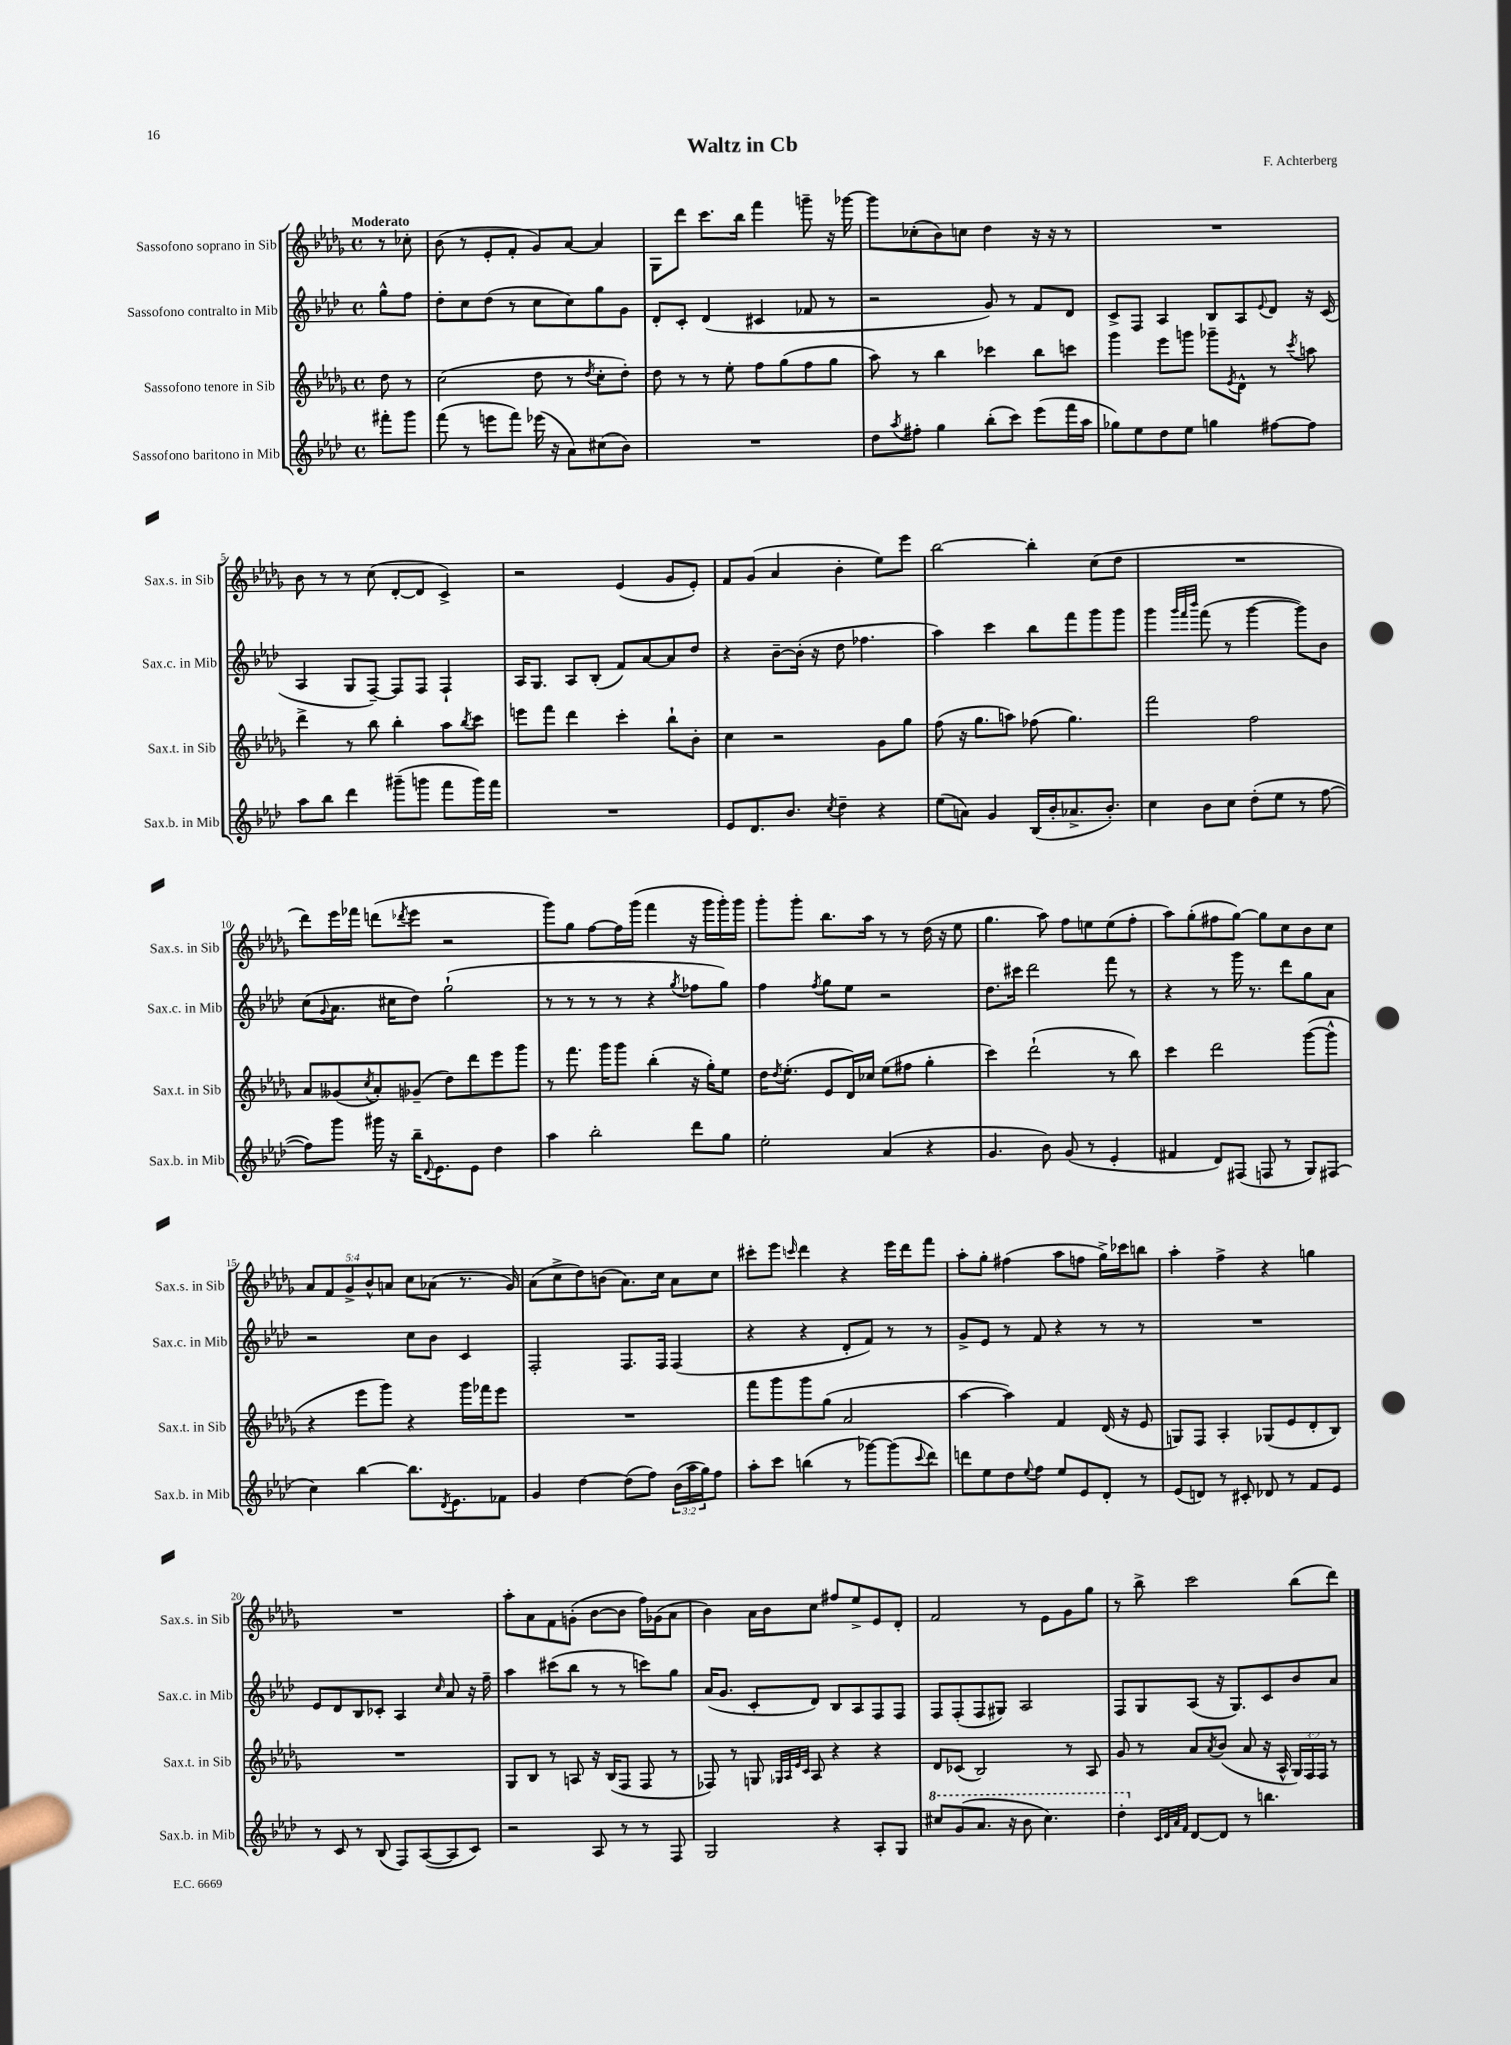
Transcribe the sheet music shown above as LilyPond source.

\header { title = "Waltz in Cb" composer = "F. Achterberg" }
<<
\new StaffGroup <<
\new Staff = "s0" \with { instrumentName = "Sassofono soprano in Sib" shortInstrumentName = "Sax.s. in Sib" } {
    \clef treble \key des \major \defaultTimeSignature \time 4/4 \override Staff.TupletNumber.text = #tuplet-number::calc-fraction-text \partial 4 \tempo "Moderato"
    r8 ces''8-. |
    bes'8( r8 ees'8-. f'8-. ges'8) aes'8~ aes'4 |
    ges8 des'''8 c'''8. bes''16 f'''4 g'''8-- r16 ges'''16~ |
    ges'''8 ces''8-.( bes'8) c''8 des''4 r16 r16 r8 |
    R1 |
    bes'8 r8 r8 c''8( des'8~-. des'8 c'4->) |
    r2 ees'4( ges'8 ees'8-.) |
    f'8 ges'8( aes'4 bes'4-. ees''8) ees'''8 |
    bes''2~ bes''4-. c''8( des''8 |
    R1 |
    des'''8) ees'''16 fes'''16 d'''8( \acciaccatura { des'''8 } ees'''8 r2 |
    ges'''8) ges''8 f''8~ f''16 ges'''16( f'''4 r16 ges'''16 ges'''16-.) ges'''16 |
    ges'''8-. ges'''8-. bes''8. aes''16 r8 r8 des''16( r16 ees''8 |
    ges''4. aes''8) f''8 e''8 e''8( f''8-. |
    aes''8) ges''8-.( fis''8 ges''8~) ges''8 c''8 bes'8 c''8 |
    \tuplet 5/4 { aes'8 f'8 ges'8-> bes'8-^ a'8 } c''8 aes'8( r8. ges'16) |
    aes'8( c''8-> des''8) b'8( aes'8.) c''16 aes'8 c''8 |
    cis'''8-. ees'''8 \grace { c'''16 } des'''4 r4 ees'''16 des'''16 f'''8 |
    aes''8-. ges''8-. fis''4( aes''8 f''8 ges''16->) ces'''16 b''8 |
    aes''4-. f''4-> r4 g''4 |
    R1 |
    aes''8-. aes'8 f'8 g'8-.( bes'8~ bes'8 f''16) ges'16( aes'8 |
    bes'4) aes'16 bes'16 c''8 fis''8 ees''8-> ees'8 des'8-. |
    f'2 r8 ees'8 ges'8 ges''8 |
    r8 bes''8-> c'''2 bes''8( des'''8) \bar "|." |
}
\new Staff = "s1" \with { instrumentName = "Sassofono contralto in Mib" shortInstrumentName = "Sax.c. in Mib" } {
    \clef treble \key aes \major \defaultTimeSignature \time 4/4 \partial 4
    g''8-^ f''8 |
    des''8-. c''8 des''8( r8 c''8 c''8) g''8 g'8 |
    des'8-. c'8-. des'4( cis'4 fes'8 r8 |
    r2 g'8) r8 f'8 des'8 |
    c'8-> f8 aes4 bes8 aes8 \appoggiatura { ees'8 } des'8 r16 c'16( |
    aes4 g8 f8~--) f8 f8 f4-! |
    aes16 g8. aes8 bes8-.( f'8) aes'8~ aes'8 des''8 |
    r4 bes'8~-- bes'16-.( r16 des''8 fes''4. |
    aes''4) c'''4 bes''8 f'''8 g'''8 g'''8 |
    g'''4 \grace { g'''32 f'''32 bes'''32 } f'''8( r8 g'''4~ g'''8) bes'8 |
    c''8( \appoggiatura { g'8 } aes'8. cis''16 des''8) g''2-!( |
    r8 r8 r8 r8 r4 \acciaccatura { g''8 } fes''8 g''8) |
    f''4 \acciaccatura { f''8 } g''8 ees''8 r2 |
    des''8. cis'''16 des'''2 f'''8 r8 |
    r4 r8 g'''16 r8. des'''8 g''8 aes'8 |
    r2 c''8 bes'8 c'4 |
    f2-. f8. f16 f4( |
    r4 r4 des'8-. f'8) r8 r8 |
    g'8-> ees'8 r8 f'8 r4 r8 r8 |
    R1 |
    ees'8 des'8 bes8 ces'8-. aes4 \grace { c''16 } aes'8 r16 f''16-- |
    aes''4 cis'''8( bes''8 r8 r8 c'''8) g''8 |
    aes'16( g'8. c'8-. des'8) bes8 aes8 f8 f8 |
    f8 f8-.( f8 gis8) aes2 |
    f8 g8 aes8( r16 g8.) c'8 bes'8 aes'8 \bar "|." |
}
\new Staff = "s2" \with { instrumentName = "Sassofono tenore in Sib" shortInstrumentName = "Sax.t. in Sib" } {
    \clef treble \key des \major \defaultTimeSignature \time 4/4 \override Staff.TupletNumber.text = #tuplet-number::calc-fraction-text \partial 4
    des''8 r8 |
    c''2( des''8 r8 \acciaccatura { des''8 } c''8-. des''8-.) |
    des''8 r8 r8 ees''8-. f''8 ges''8( f''8 ges''8 |
    aes''8) r8 bes''4 ces'''4 bes''8 c'''8 |
    ges'''4 ees'''8 g'''8 ges'''8-- \acciaccatura { ees'8 } des'8-^ r8 \acciaccatura { c'''8 } a''8 |
    des'''4-> r8 bes''8 bes''4-. aes''8 \acciaccatura { bes''8 } c'''8 |
    e'''8 f'''8 des'''4 c'''4-. bes''8-! bes'8-. |
    c''4 r2 ges'8 ges''8 |
    f''8( r16 ges''8. a''8) fes''8( ges''4.) |
    f'''2 f''2 |
    aes'8 geses'8( \acciaccatura { c''8 } aes'8-.) ges'8--( des''8) des'''8 ees'''8 ges'''8 |
    r8 f'''8. ges'''16 ges'''8 bes''4-.( r16 ges''16-.) ees''8 |
    des''16 \acciaccatura { des''8 } ees''8.-.( ees'8 des'16) ces''16 ees''8( fis''8 ges''4-. |
    c'''4) des'''2-!( r8 bes''8) |
    c'''4 des'''2 ges'''8~( ges'''8-^ |
    r4 ees'''8 ges'''8) r4 ges'''16 fes'''16 ees'''8 |
    R1 |
    f'''8 ges'''8 ges'''8 ges''8( aes'2 |
    aes''4~ aes''4) f'4 des'16( r16 ees'8 |
    g8) f8 aes4-. ges8( ees'8 des'8-. bes8) |
    R1 |
    ges8 bes8 r8 a8 r16 bes16( f8 f8 r8 |
    fes8) r8 g8 \grace { ges32 aes32 ees'32 c'32 } aes8 r4 r4 |
    des'8 ces'8( bes2) r8 aes8 |
    ges'8 r8 aes'8 \acciaccatura { aes'8 } bes'8( aes'8 r16 aes16-^ \tuplet 3/2 { ges16) f16 f16 } r8 \bar "|." |
}
\new Staff = "s3" \with { instrumentName = "Sassofono baritono in Mib" shortInstrumentName = "Sax.b. in Mib" } {
    \clef treble \key aes \major \defaultTimeSignature \time 4/4 \override Staff.TupletNumber.text = #tuplet-number::calc-fraction-text \partial 4
    fis'''8-. g'''8 |
    f'''8( r8 e'''8 f'''8) ees'''16( r16 aes'8) cis''8( bes'8) |
    R1 |
    des''8 \acciaccatura { aes''8 } fis''8-. g''4 bes''8-.( c'''8) ees'''8( f'''16 aes''16 |
    ges''8) ees''8 des''8 ees''8 g''4 fis''8~ fis''8 |
    aes''8 bes''8 des'''4 gis'''8--( g'''8 f'''8 g'''16) f'''16 |
    R1 |
    ees'8 des'8. bes'8. \acciaccatura { c''8 } des''4-- r4 |
    ees''8( a'8) g'4 bes16( bes'16-. aes'8.-> bes'8.-.) |
    c''4 bes'8 c''8 des''8-.( ees''8 r8 f''8~ |
    f''8) g'''8 gis'''16 r16 bes''16-- \appoggiatura { des'8 } ees'8. ees'8 des''4 |
    aes''4 bes''2-. des'''8 g''8 |
    ees''2-. aes'4( r4 |
    g'4. bes'8) g'8( r8 ees'4-. |
    fis'4 des'8) fis8( f8 r8 g8) fis8( |
    c''4) bes''4~ bes''8. \acciaccatura { des'8 } ees'8. fes'8 |
    g'4 des''4~ des''8( f''8) \tuplet 3/2 { bes'16( aes''16 g''16) } f''8 |
    aes''8-. c'''8 b''4( r8 ges'''8~) ges'''8( \appoggiatura { c'''8 } des'''8) |
    d'''8 ees''8 des''8 \appoggiatura { ees''8 } f''8 ees''8 ees'8 des'8-. r8 |
    ees'8( d'8) r8 cis'8-. des'8 r8 f'8 ees'8 |
    r8 c'8 r8 bes8( f8) aes8~( aes8 c'8) |
    r2 aes8 r8 r8 f8 |
    g2 r4 aes8-. g8 |
    \ottava #1 cis'''8 g''8( aes''8. r16 bes''8 cis'''4.) |
    des'''4-. \ottava #0 \grace { c'32 des'32 aes'32 f'32 } des'8~ des'8 r8 b''4. \bar "|." |
}
>>
>>
